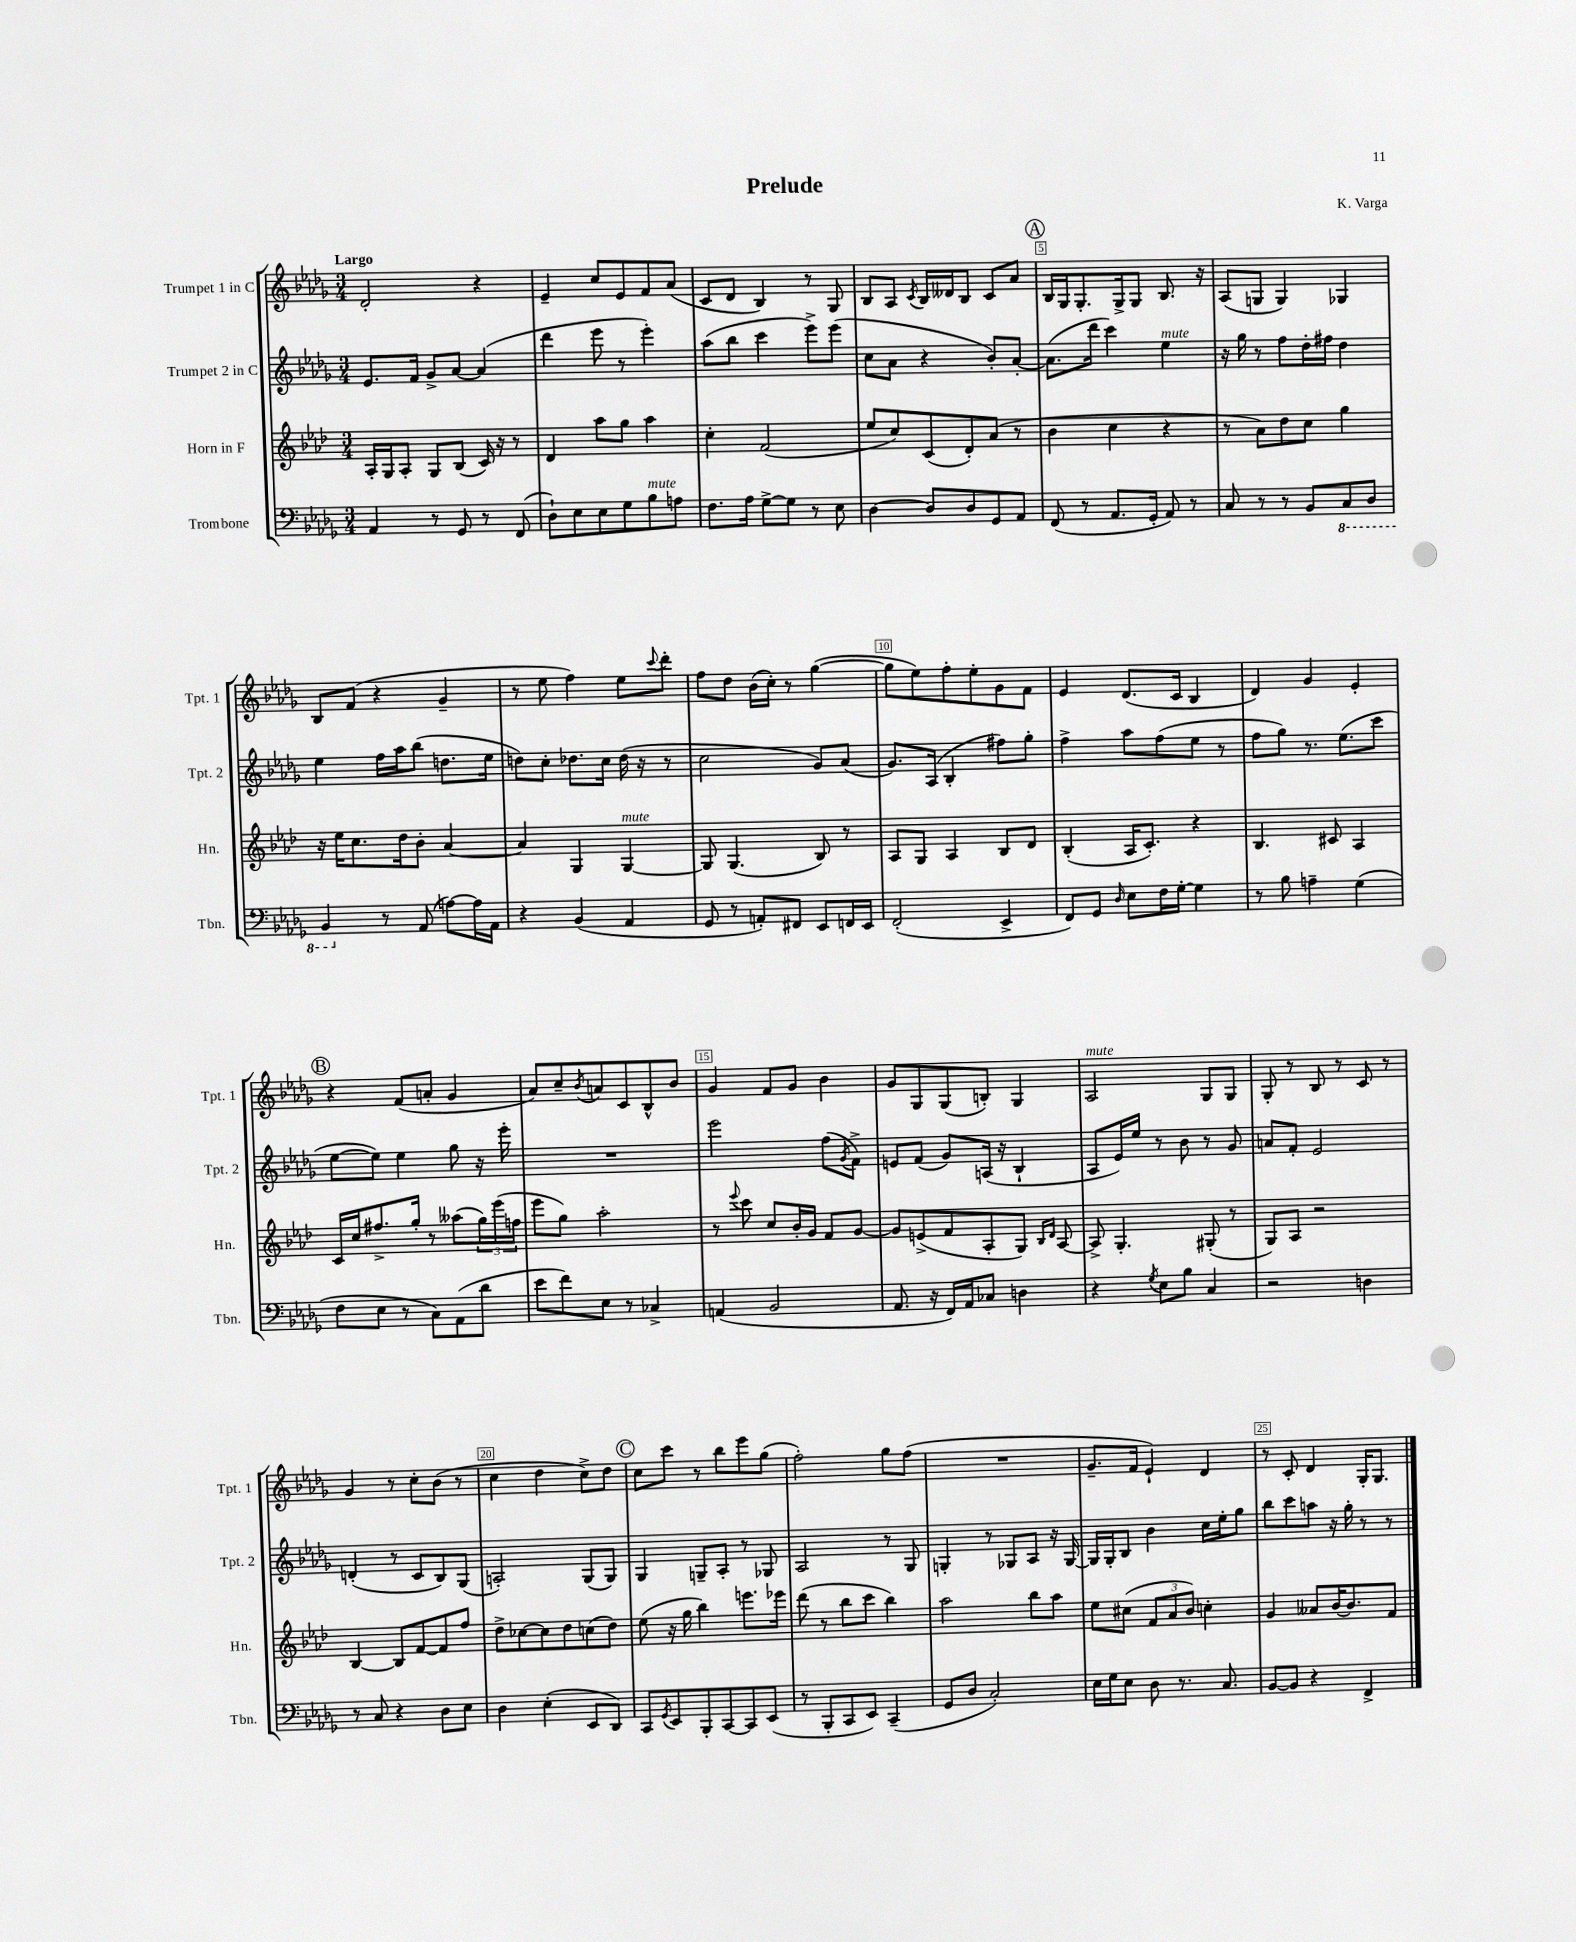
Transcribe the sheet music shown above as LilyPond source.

\header { title = "Prelude" composer = "K. Varga" }
<<
\new StaffGroup <<
\new Staff = "s0" \with { instrumentName = "Trumpet 1 in C" shortInstrumentName = "Tpt. 1" } {
    \clef treble \key des \major \numericTimeSignature \time 3/4 \tempo "Largo"
    des'2-. r4 |
    ees'4-- c''8 ees'8 f'8 aes'8( |
    c'8 des'8 bes4) r8 ges8 |
    bes8 aes8 \acciaccatura { c'8 } bes16 deses'16 bes8 c'8 aes'8 |
    \mark \markup { \circle "A" } bes16 ges16 ges8.-. ges16-> ges8 bes8. r16 |
    aes8( g8 g4) ges4 |
    bes8 f'8( r4 ges'4-- |
    r8 ees''8 f''4) ees''8 \appoggiatura { c'''8 } des'''8-. |
    f''8 des''8 bes'16( c''16-.) r8 ges''4~( |
    ges''8 ees''8) f''8-. ees''8-. ges'8 f'8 |
    ees'4 des'8.( c'16 bes4 |
    des'4) ges'4 ees'4-. |
    \mark \markup { \circle "B" } r4 f'8( a'8-. ges'4 |
    aes'8) c''8-- \acciaccatura { bes'8 } a'8 c'8 bes8-^ bes'8 |
    ges'4 f'8 ges'8 bes'4 |
    ges'8 ges8 ges8( b8-.) ges4 |
    aes2^\markup { \italic "mute" } ges8 ges8 |
    ges8-. r8 bes8 r8 c'8 r8 |
    ges'4 r8 c''8-. bes'8( r8 |
    c''4 des''4 c''8->) des''8 |
    \mark \markup { \circle "C" } c''8 c'''8 r8 bes''8 ees'''8 ges''8( |
    f''2-.) ges''8 f''8( |
    R2. |
    ges'8.-- f'16 ees'4-!) des'4 |
    r8 c'8-. des'4 ges16-. ges8. \bar "|." |
}
\new Staff = "s1" \with { instrumentName = "Trumpet 2 in C" shortInstrumentName = "Tpt. 2" } {
    \clef treble \key des \major \numericTimeSignature \time 3/4
    ees'8. f'16 ges'8-> aes'8~ aes'4( |
    des'''4 ees'''8 r8 ees'''4-.) |
    aes''8( bes''8 c'''4 ees'''8->) ees'''8( |
    c''8 aes'8 r4 bes'8-.) aes'8~-. |
    \mark \markup { \circle "A" } aes'8.( des'''16 c'''4) ees''4^\markup { \italic "mute" } |
    r16 ges''16 r8 f''8 des''16-. fis''16 des''4 |
    ees''4 f''16 aes''16 bes''8( d''8. ees''16 |
    d''8) c''8-. des''8. c''16 des''16( r16 r8 |
    c''2 ges'8) aes'8( |
    ges'8.) aes16( bes4-. fis''8) ges''8-. |
    f''4-> aes''8 f''8( ees''8 r8 |
    f''8 ges''8) r8. ees''8.( c'''8 |
    \mark \markup { \circle "B" } ees''8~ ees''8) ees''4 ges''8 r16 ees'''16-. |
    R2. |
    ees'''2 f''8( \acciaccatura { ges'8 } f'8->) |
    e'8 f'8( ges'8) a16( r16 bes4-! |
    aes8 ees'16) ees''16 r8 bes'8 r8 ges'8 |
    a'8 f'8-. ees'2 |
    d'4-.( r8 c'8 bes8) ges8( |
    a2-.) ges8( ges8) |
    \mark \markup { \circle "C" } ges4 g8-- aes8-. r8 ges8 |
    aes2 r8 ges8 |
    g4-. r8 ges8 aes8 r16 ges16~ |
    ges16 ges16-. bes8 bes'4 c''16 ees''16-. ges''8 |
    bes''8 c'''8 a''8 r16 ges''16-. r8 r8 \bar "|." |
}
\new Staff = "s2" \with { instrumentName = "Horn in F" shortInstrumentName = "Hn." } {
    \clef treble \key aes \major \numericTimeSignature \time 3/4
    aes16-. g16 aes8-. g8 bes8( c'16) r16 r8 |
    des'4 aes''8 g''8 aes''4 |
    c''4-. f'2( |
    ees''8 c''8) c'8( des'8-.) aes'8( r8 |
    \mark \markup { \circle "A" } bes'4 c''4 r4 |
    r8 aes'8) des''8 c''8 g''4 |
    r16 ees''16 c''8. des''16 bes'8-. aes'4~ |
    aes'4 g4 g4~^\markup { \italic "mute" } |
    g8 g4.( bes8) r8 |
    aes8 g8 aes4 bes8 des'8 |
    bes4-.( aes16 c'8.-.) r4 |
    bes4. cis'8 aes4 |
    \mark \markup { \circle "B" } c'16 c''16 fis''8.-> g''16-. r8 aeses''8( \tuplet 3/2 { g''16) ees'''16( f''16 } |
    ees'''8 g''8) aes''2-. |
    r8 \appoggiatura { ees'''8 } c'''8 c''8 bes'16-. g'16 f'8 g'8~ |
    g'8 e'8->( f'8 aes8-. g8) \grace { bes16 des'16 } aes8~ |
    aes8-> g4.-. gis8-.( r8 |
    g8) aes8 r2 |
    bes4~ bes8 f'8~ f'8 f''8 |
    des''8-> ces''8~ ces''8 des''8 c''8( des''8) |
    \mark \markup { \circle "C" } ees''8( r16 g''16 bes''4) e'''8. ees'''16 |
    des'''8( r8 bes''8 c'''8 bes''4) |
    aes''2 bes''8 aes''8 |
    ees''8 cis''8( \tuplet 3/2 { f'8 aes'8 bes'8) } c''4-. |
    g'4 aeses'8 bes'16~ bes'8. f'8 \bar "|." |
}
\new Staff = "s3" \with { instrumentName = "Trombone" shortInstrumentName = "Tbn." } {
    \clef bass \key des \major \numericTimeSignature \time 3/4
    aes,4 r8 ges,8 r8 f,8( |
    des8-!) ees8 ees8 ges8 bes8^\markup { \italic "mute" } a8 |
    f8. aes16 ges8~-> ges8 r8 ees8 |
    des4~ des8 des8 ges,8 aes,8 |
    \mark \markup { \circle "A" } f,8( r8 aes,8. ges,16-. aes,8) r8 |
    c8 r8 r8 bes,8 \ottava #-1 c,8 des,8 |
    bes,,4 \ottava #0 r8 aes,8( a8~) a16 aes,16 |
    r4 bes,4( aes,4 |
    ges,8 r8 a,8-.) fis,8 ees,8 f,16 ees,16 |
    f,2-.( ees,4-> |
    f,8) ges,8 \grace { des16 } ees8 f16 ges16~-. ges4 |
    r8 bes8 a4-- ges4( |
    \mark \markup { \circle "B" } f8 ees8 r8 c8) aes,8( des'8 |
    ees'8 f'8) ees8 r8 ces4-> |
    a,4( bes,2 |
    aes,8. r16 f,16) aes,16 ces8 d4 |
    r4 \acciaccatura { ges8 } ees8 bes8 c4 |
    r2 d4 |
    r8 c8 r4 des8 ees8 |
    des4 ees4-.( ees,8 des,8) |
    \mark \markup { \circle "C" } c,8 \acciaccatura { ges,8 } ees,8 bes,,8-. c,8~ c,8 ees,8( |
    r8 bes,,8-. c,8 ees,8) c,4--( |
    ges,8 des8 c2-.) |
    ees16 ges16 ees8 des8 r8. c8. |
    bes,8~ bes,8 r4 f,4-> \bar "|." |
}
>>
>>
\layout { \context { \Score \override BarNumber.break-visibility = ##(#f #t #t) barNumberVisibility = #(every-nth-bar-number-visible 5) \override BarNumber.stencil = #(make-stencil-boxer 0.1 0.3 ly:text-interface::print) } }
